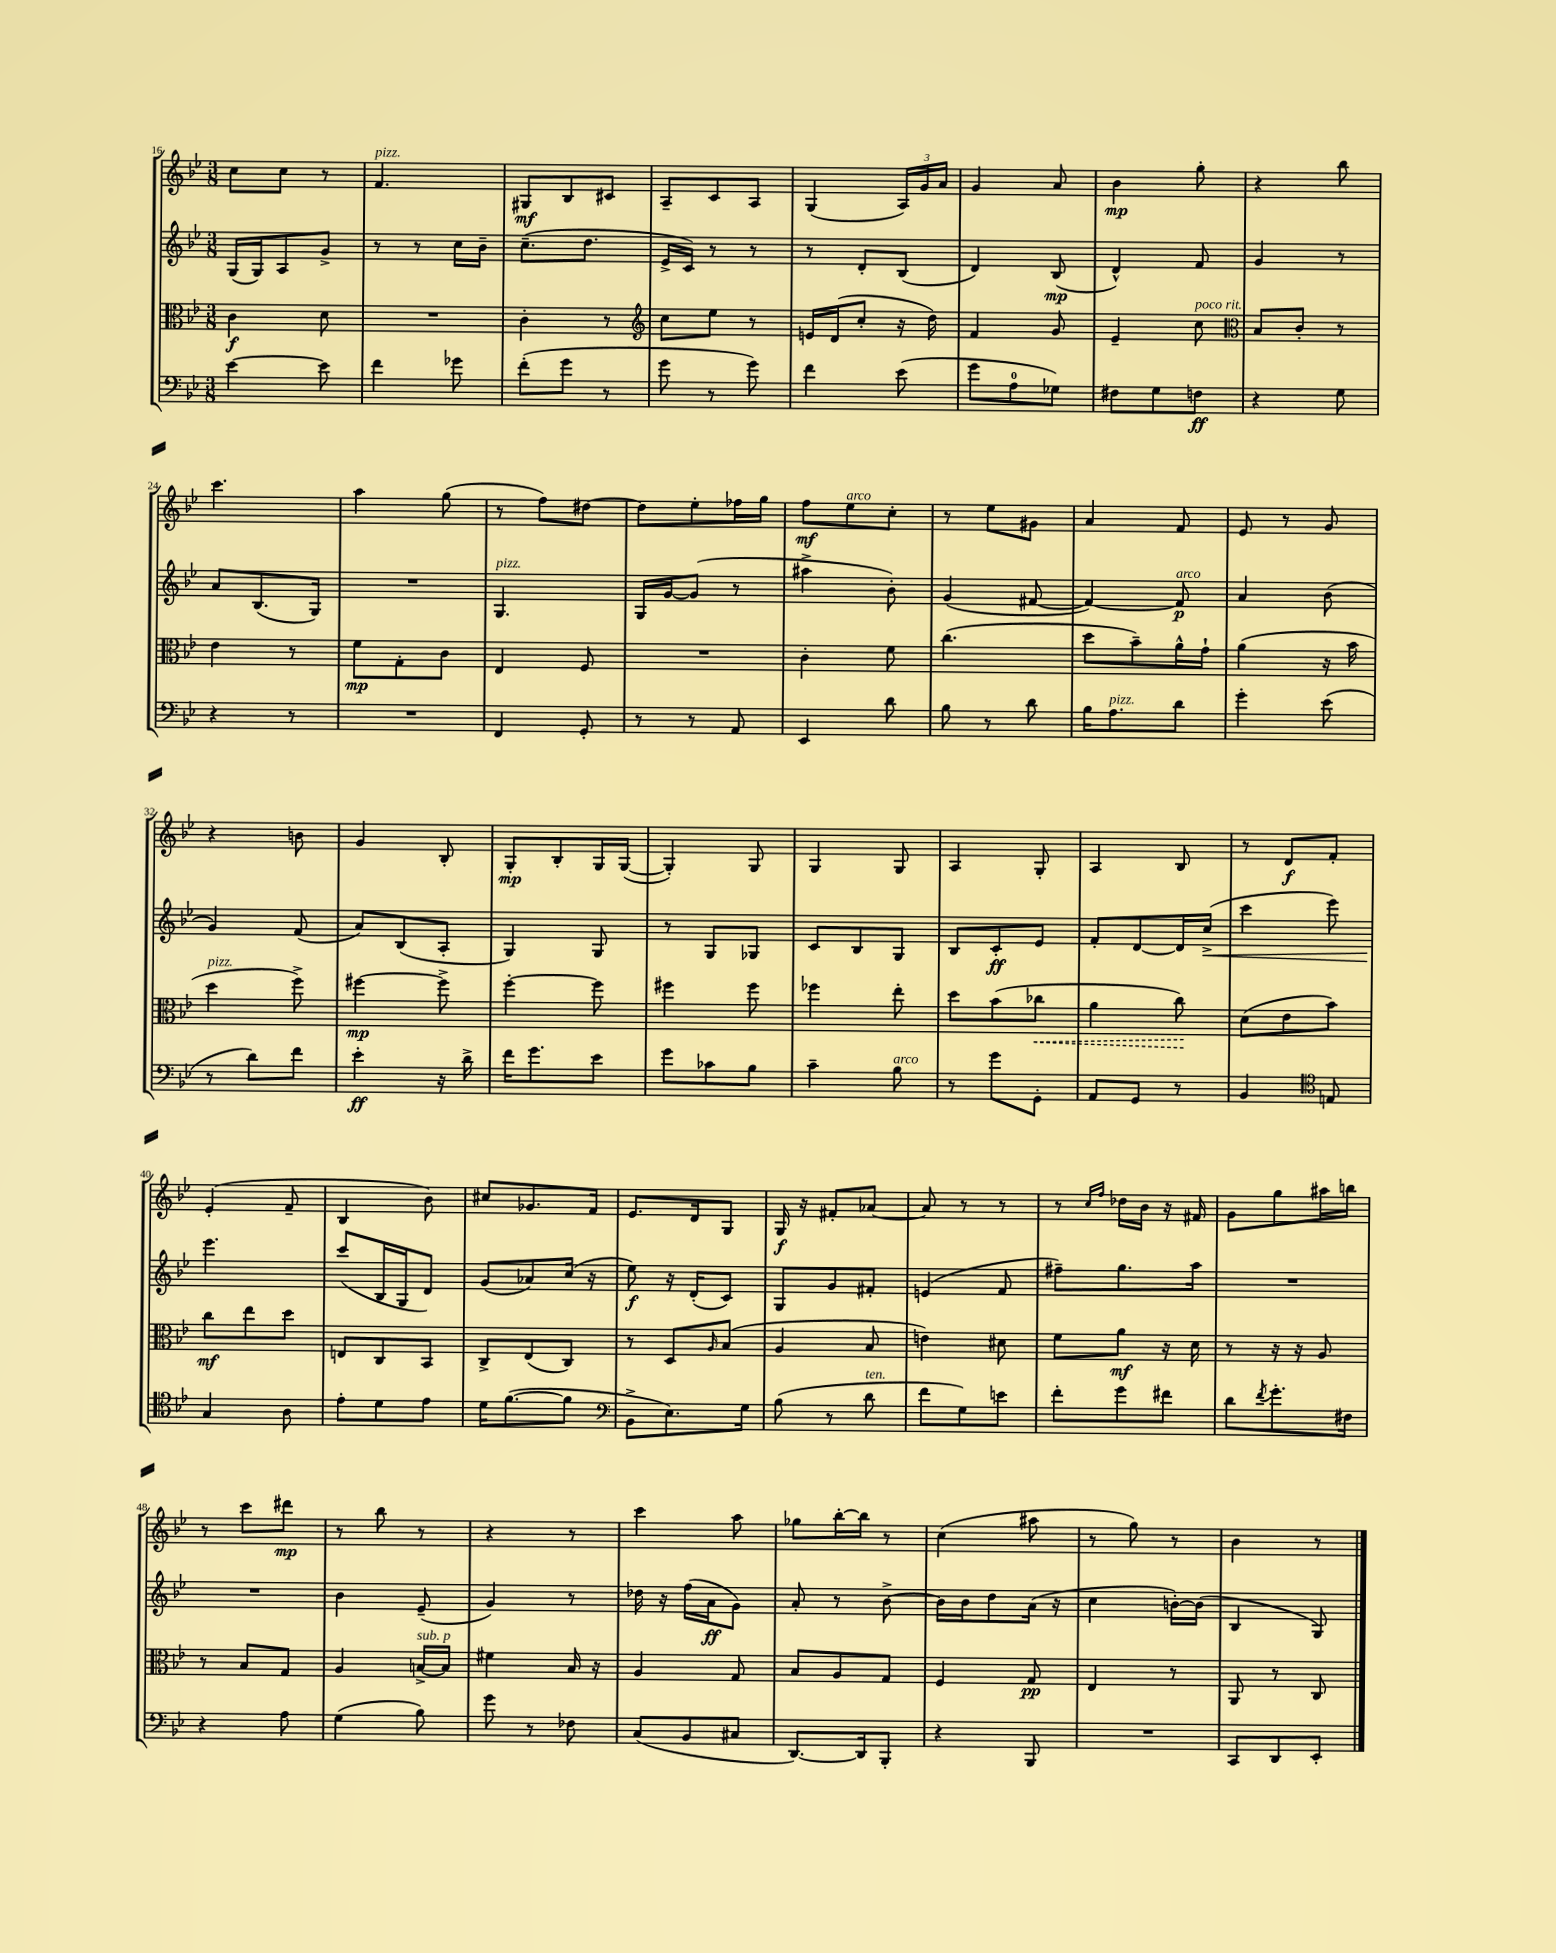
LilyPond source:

<<
\new StaffGroup <<
\new Staff = "s0" {
    \clef treble \key bes \major \numericTimeSignature \time 3/8
    c''8 c''8 r8 |
    f'4.^\markup { \italic "pizz." } |
    gis8\mf bes8 cis'8 |
    a8-- c'8 a8 |
    g4( \tuplet 3/2 { a16) g'16 a'16 } |
    g'4 a'8 |
    bes'4\mp g''8-. |
    r4 bes''8 |
    c'''4. |
    a''4 g''8( |
    r8 f''8) dis''8~ |
    dis''8 ees''8-. fes''16 g''16 |
    f''8\mf ees''8^\markup { \italic "arco" } c''8-. |
    r8 ees''8 gis'8 |
    a'4 f'8 |
    ees'8 r8 g'8 |
    r4 b'8 |
    g'4 bes8-. |
    g8-.\mp bes8-. g16 g16~( |
    g4-.) g8 |
    g4 g8 |
    a4 g8-. |
    a4 bes8 |
    r8 d'8\f f'8-. |
    ees'4-.( f'8-- |
    bes4 bes'8) |
    cis''8 ges'8. f'16 |
    ees'8. d'16 g8 |
    g16\f r16 fis'8-. aes'8~ |
    aes'8 r8 r8 |
    r8 \grace { c''16 f''16 } des''16 bes'16 r16 fis'16 |
    g'8 g''8 ais''16 b''16 |
    r8 c'''8 dis'''8\mp |
    r8 bes''8 r8 |
    r4 r8 |
    c'''4 a''8 |
    ges''8 bes''16~-. bes''16 r8 |
    c''4( ais''8 |
    r8 g''8) r8 |
    bes'4 r8 \bar "|." |
}
\new Staff = "s1" {
    \clef treble \key bes \major \numericTimeSignature \time 3/8
    g16( g16) a8 g'8-> |
    r8 r8 c''16 bes'16-- |
    c''8.--( d''8. |
    ees'16-> c'16) r8 r8 |
    r8 d'8-. bes8( |
    d'4) bes8\mp( |
    d'4-^) f'8 |
    g'4 r8 |
    a'8 bes8.( g16) |
    R4. |
    g4.^\markup { \italic "pizz." } |
    g16 g'16~ g'8( r8 |
    ais''4-> bes'8-.) |
    g'4( fis'8~ |
    fis'4~) fis'8\p^\markup { \italic "arco" } |
    a'4 bes'8( |
    g'4) f'8( |
    a'8) bes8( a8-. |
    g4) g8 |
    r8 g8 ges8 |
    c'8 bes8 g8 |
    bes8 c'8-.\ff ees'8 |
    f'8-. d'8~ d'16 c''16->\<( |
    c'''4 ees'''8) |
    ees'''4.\! |
    c'''8( bes16 g16 d'8) |
    g'8( aes'8) c''16( r16 |
    ees''8\f) r16 d'16-.( c'8) |
    g8 g'8 fis'8-. |
    e'4( f'8 |
    fis''8--) g''8. a''16 |
    R4. |
    R4. |
    bes'4 ees'8--( |
    g'4) r8 |
    des''16 r16 f''16( a'16\ff g'8) |
    a'8-. r8 bes'8~-> |
    bes'16 bes'16 d''8 a'16( r16 |
    c''4 b'16~-.) b'16( |
    bes4 g8) \bar "|." |
}
\new Staff = "s2" {
    \clef alto \key bes \major \numericTimeSignature \time 3/8
    c'4\f d'8 |
    R4. |
    c'4-. r8 |
    \clef treble c''8 ees''8 r8 |
    e'16 d'16( c''8-. r16 d''16) |
    f'4 g'8 |
    ees'4-- c''8^\markup { \italic "poco rit." } |
    \clef alto bes8 c'8-. r8 |
    ees'4 r8 |
    f'8\mp g8-. c'8 |
    ees4 f8 |
    R4. |
    c'4-. f'8 |
    c''4.( |
    d''8 bes'8--) a'16-^ g'16-! |
    a'4( r16 bes'16 |
    d''4^\markup { \italic "pizz." } f''8->) |
    fis''4~\mp fis''8-> |
    f''4~-. f''8 |
    fis''4 fis''8 |
    fes''4 ees''8-. |
    d''8 bes'8( \once \override Hairpin.style = #'dashed-line ces''8\< |
    a'4 c''8\!) |
    d'8( ees'8 bes'8) |
    c''8\mf ees''8 d''8 |
    e8 c8 bes,8 |
    c8-> ees8( c8) |
    r8 d8 \grace { a16 } bes8( |
    a4 bes8 |
    e'4) dis'8 |
    f'8 a'8\mf r16 d'16 |
    r8 r16 r16 a8 |
    r8 bes8 g8 |
    a4 b16~->^\markup { \italic "sub. p" } b16 |
    fis'4 bes16 r16 |
    a4 g8 |
    bes8 a8 g8 |
    f4 g8\pp |
    ees4 r8 |
    a,8 r8 c8 \bar "|." |
}
\new Staff = "s3" {
    \clef bass \key bes \major \numericTimeSignature \time 3/8
    ees'4~ ees'8 |
    f'4 ges'8 |
    f'8-.( g'8 r8 |
    g'8 r8 g'8) |
    f'4 ees'8( |
    g'8 a8-0 ges8) |
    fis8 g8 f8\ff |
    r4 g8 |
    r4 r8 |
    R4. |
    f,4 g,8-. |
    r8 r8 a,8 |
    ees,4 d'8 |
    bes8 r8 d'8 |
    bes16 a8.^\markup { \italic "pizz." } d'8 |
    g'4-. ees'8( |
    r8 d'8) f'8 |
    ees'4-.\ff r16 d'16-> |
    f'16 g'8. ees'8 |
    g'8 ces'8 bes8 |
    c'4-- bes8^\markup { \italic "arco" } |
    r8 g'8 g,8-. |
    a,8 g,8 r8 |
    bes,4 \clef tenor e8 |
    g4 a8 |
    ees'8-. d'8 ees'8 |
    d'16 f'8.~( f'8 |
    \clef bass bes,8-> ees8.) g16 |
    bes8( r8 d'8^\markup { \italic "ten." } |
    f'8 g8) e'8 |
    f'8-. g'8 fis'8 |
    d'8 \acciaccatura { f'8 } g'8.-. fis16 |
    r4 a8 |
    g4( bes8) |
    g'8 r8 fes8 |
    c8( bes,8 cis8 |
    d,8.~) d,16 bes,,8-. |
    r4 bes,,8 |
    R4. |
    c,8 d,8 ees,8-. \bar "|." |
}
>>
>>
\layout { \context { \Score currentBarNumber = #16 } }
